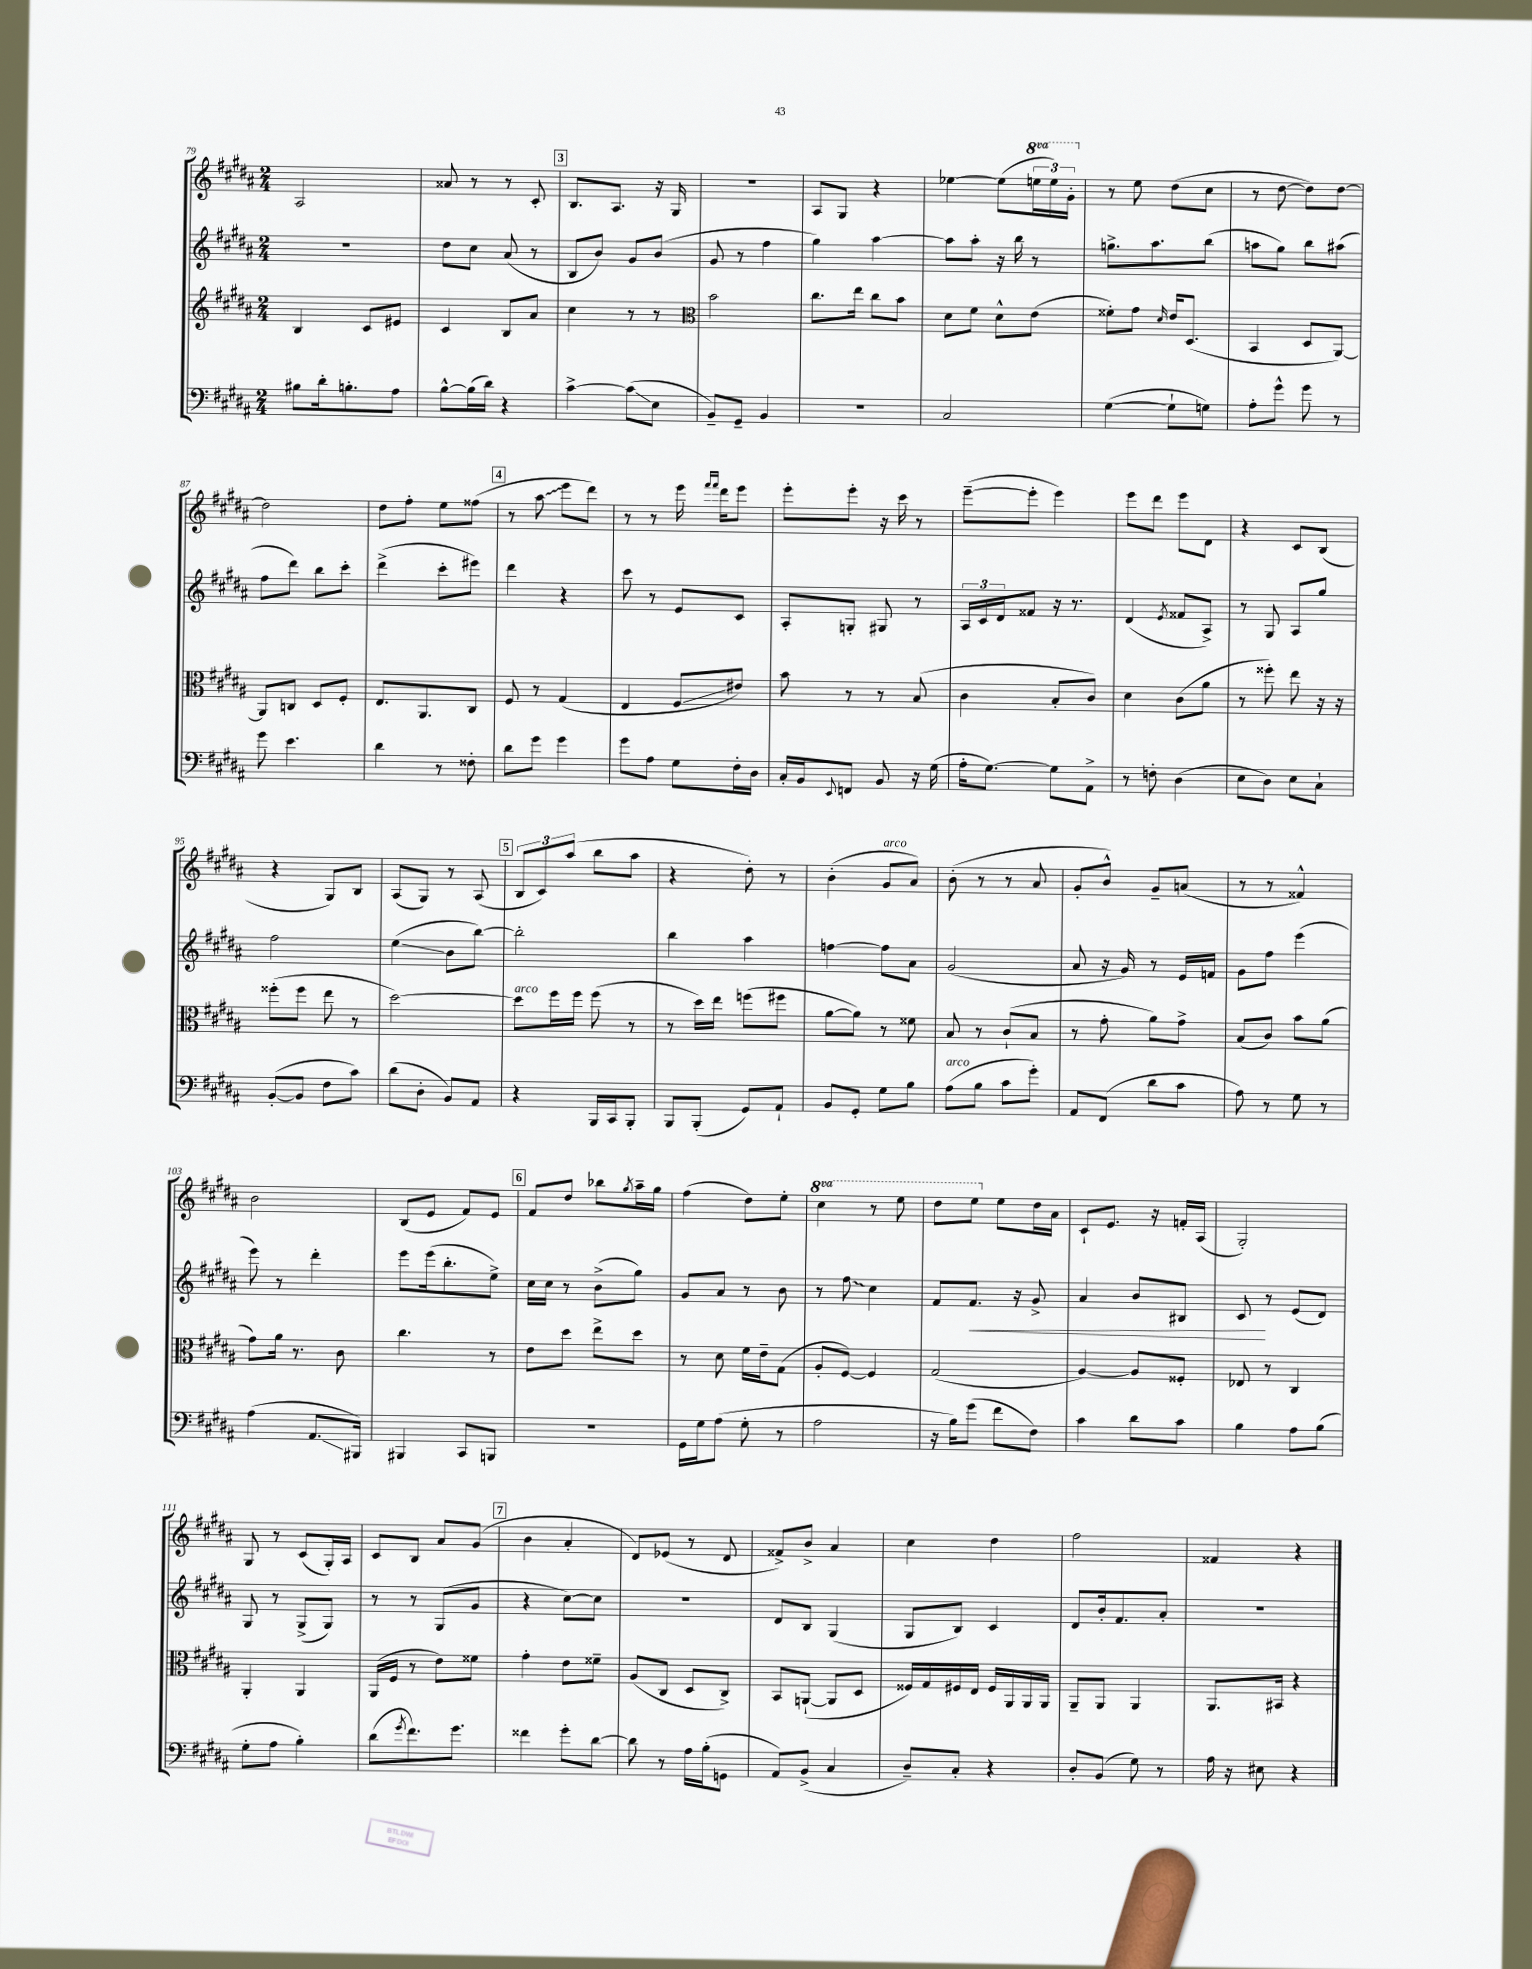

**kern	**kern	**kern	**kern
*staff4	*staff3	*staff2	*staff1
*clefF4	*clefG2	*clefG2	*clefG2
*k[f#c#g#d#a#]	*k[f#c#g#d#a#]	*k[f#c#g#d#a#]	*k[f#c#g#d#a#]
*M2/4	*M2/4	*M2/4	*M2/4
8B#	4B	2r	2A#
16d#'	.	.	.
8.B'	.	.	.
.	8c#	.	.
8A#	8e#	.	.
=	=	=	=
[8B^^	4c#	8dd#	8a##
(16B]	.	8cc#	8r
16d#)	.	.	.
4r	8B	(8a#	8r
.	8a#	8r	8c#'
=	=	=	=
[4c#^	4cc#	8B	8.B
.	.	8b)	.
.	.	.	8.A#
(8c#]	8r	8g#	.
8E	8r	(8b	16r
.	.	.	16G#
=	=	=	=
*	*clefC3	*	*
8BB~)	2b	8g#	2r
8GG#~	.	8r	.
4BB	.	4ff#	.
=	=	=	=
2r	8.cc#	4gg#)	8A#
.	.	.	8G#
.	16ee	.	.
.	8cc#	[4aa#	4r
.	8b	.	.
=	=	=	=
2C#	8d#	8aa#]	[4ee-
.	8f#	8aa#'	.
.	8d#^^	16r	(8ee-]
.	.	16bb	.
.	(8e	8r	24eee
.	.	.	24eee)
.	.	.	24gg#'
=	=	=	=
([4G#	8f##')	8.gg^	8r
.	8g#	.	8ee
.	.	8.aa#	.
.	16qqd#	.	.
8G#`]	16e	.	(8dd#
.	(8.D#	.	.
8G)	.	(8bb	8cc#
=	=	=	=
8A#'	4BB	8aa	8r
8g#^^	.	8gg#)	[8dd#
8g#	8D#	8bb	8dd#])
8r	[8AA#)	(8aa#	[8dd#
=	=	=	=
8g#	8AA#]	8ff#	2dd#]
4.e	8C	8ddd#)	.
.	8D#	8bb	.
.	8F#'	8ccc#'	.
=	=	=	=
4d#	8.E	(4ddd#^	8dd#
.	.	.	8ff#'
.	8.AA#	.	.
8r	.	8ccc#'	8ee
8F##'	8C#	8eee#)	(8ff##
=	=	=	=
8d#	8F#	4ddd#	8r
8g#	8r	.	8aa#
4g#	(4G#	4r	8eee
.	.	.	8ddd#)
=	=	=	=
8g#	4E	8ccc#	8r
8A#	.	8r	8r
8G#	8F#	8e	16eee
.	.	.	16qqfff#
.	.	.	16qqfff#
.	.	.	16ddd#
16F#'	8e#)	8c#	8eee
16D#	.	.	.
=	=	=	=
16C#'	8b	8A#'	8eee'
16BB	.	.	.
8qqEE	.	.	.
8FF	8r	8G'	8eee'
8BB	8r	8G#	16r
.	.	.	16ccc#
16r	(8B	8r	8r
(16G#	.	.	.
=	=	=	=
16A#'	4c#	24A#	([8eee~
.	.	24c#	.
[8.G#)	.	.	.
.	.	24d#	.
.	.	8f##	8eee']
8G#]	8B'	16r	4eee)
.	.	8.r	.
8AA#^	8c#)	.	.
=	=	=	=
8r	4d#	(4d#	8eee
8F'	.	.	8ddd#
.	.	8qe	.
(4D#	(8c#	8f##	8eee
.	8a#	8A#^)	8d#
=	=	=	=
8E	8r	8r	4r
8D#)	8ff##')	8G#	.
8E	8ee	8A#	8c#
8C#`	16r	8gg#	(8B
.	16r	.	.
=	=	=	=
([8BB'	(8ff##'	2ff#	4r
8BB]	8ff##	.	.
8F#	8ee	.	8G#)
8c#)	8r	.	8B
=	=	=	=
(8d#	[2dd#)	(4ee	(8A#
8D#'	.	.	8G#)
8BB)	.	8b	8r
8AA#	.	[8bb)	(8A#
=	=	=	=
4r	8dd#]	2bb']	12B
.	.	.	12c#)
.	16ff#	.	.
.	.	.	(12aa#
.	16ff#	.	.
16BBB	(8ff#	.	8bb
16CC#	.	.	.
8BBB'	8r	.	8aa#
=	=	=	=
8BBB	8r	4bb	4r
(8BBB'	16dd#)	.	.
.	16ee	.	.
8GG#)	(8ff	4aa#	8dd#')
8AA#`	8ff#	.	8r
=	=	=	=
8BB	[8a#	[4ff	(4b'
8GG#'	8a#])	.	.
8G#	8r	8ff]	8g#
8B	8f##	8a#	8a#)
=	=	=	=
(8A#	8B	(2g#	(8b'
8B	8r	.	8r
8c#	(8c#`	.	8r
8g#')	8B	.	8a#
=	=	=	=
8AA#	8r	8a#	8g#'
(8FF#	8g#'	16r	8b^^)
.	.	16g#)	.
8d#	8a#)	8r	8g#~
8c#	8g#^	16e	(8a
.	.	16f	.
=	=	=	=
8A#)	(8B	8g#	8r
8r	8c#)	8ff#	8r
8G#	8b	(4eee	4f##^^)
8r	(8a#	.	.
=	=	=	=
(4A#	8g#)	8eee)	2b
.	16a#	8r	.
.	8.r	.	.
8.AA#	.	4ddd#'	.
.	8c#	.	.
16BBB#)	.	.	.
=	=	=	=
4BBB#	4.cc#	8eee	(8B
.	.	(16eee	8e
.	.	8.bb'	.
8CC#	.	.	8f#)
8BBB	8r	8ee^)	8e
=	=	=	=
2r	8e	16cc#	8f#
.	.	16cc#	.
.	8dd#	8r	8dd#
.	8ee^	(8b^	8bb-
.	.	.	8qgg#
.	8dd#	8gg#)	16aa#~
.	.	.	16gg#
=	=	=	=
16GG#	8r	8g#	(4ff#
16G#	.	.	.
(8A#	8d#	8a#	.
8G#'	16f#	8r	8dd#)
.	16e~	.	.
8r	(8G#	8b	8ee'
=	=	=	=
2A#	8A#'	8r	4ccc#
.	[8F#)	8ff#	.
.	4F#]	4cc#	8r
.	.	.	8eee
=	=	=	=
16r	(2G#	8f#	8ddd#
16B)	.	.	.
(8g#	.	8.f#	8eee
8f#	.	.	8ee
.	.	16r	.
8F#)	.	8g#^	16dd#
.	.	.	16a#
=	=	=	=
4c#	[4A#)	4a#	8c#`
.	.	.	8.e
8d#	8A#]	8b	.
.	.	.	16r
8c#	8F##'	8B#	16f'
.	.	.	(16A#
=	=	=	=
4B	8E-	8c#	2G#')
.	8r	8r	.
8A#	4C#	(8e	.
(8B	.	8d#)	.
=	=	=	=
8G#'	4AA#'	8G#	8G#
8A#	.	8r	8r
4B')	4AA#	(8G#^	(8c#
.	.	8G#)	16G#')
.	.	.	16A#
=	=	=	=
(8d#	(16AA#	8r	8c#
.	16F#	.	.
8qg#	.	.	.
8.f#)	8r	8r	8B
.	8e)	(8G#	8a#
8.g#	.	.	.
.	8f##	8g#	(8g#
=	=	=	=
4f##	4g#'	4r	4b
8g#'	8e	[8cc#)	4a#'
[8d#	8f##~	8cc#]	.
=	=	=	=
8d#]	(8A#	2r	8d#)
8r	8C#	.	(8e-
16A#	8D#	.	8r
(16B'	.	.	.
8GG	8C#^)	.	8d#
=	=	=	=
8AA#)	8BB	8d#	8f##^)
(8BB^	([8AA`	8B	8b^
4C#	8AA]	(4G#	4a#
.	8D#	.	.
=	=	=	=
8D#~)	16F##)	8G#	4cc#
.	16G#	.	.
8C#'	16F#	8B)	.
.	16E	.	.
4r	16F#	4c#	4dd#
.	16AA#	.	.
.	16AA#	.	.
.	16AA#	.	.
=	=	=	=
8D#'	8AA#~	8d#	2ff#
(8BB	8AA#	16b'	.
.	.	8.f#	.
8G#)	4AA#	.	.
8r	.	8a#'	.
=	=	=	=
16A#	8.AA#	2r	4f##
16r	.	.	.
8E#	.	.	.
.	16BB#	.	.
4r	4r	.	4r
==	==	==	==
*-	*-	*-	*-
